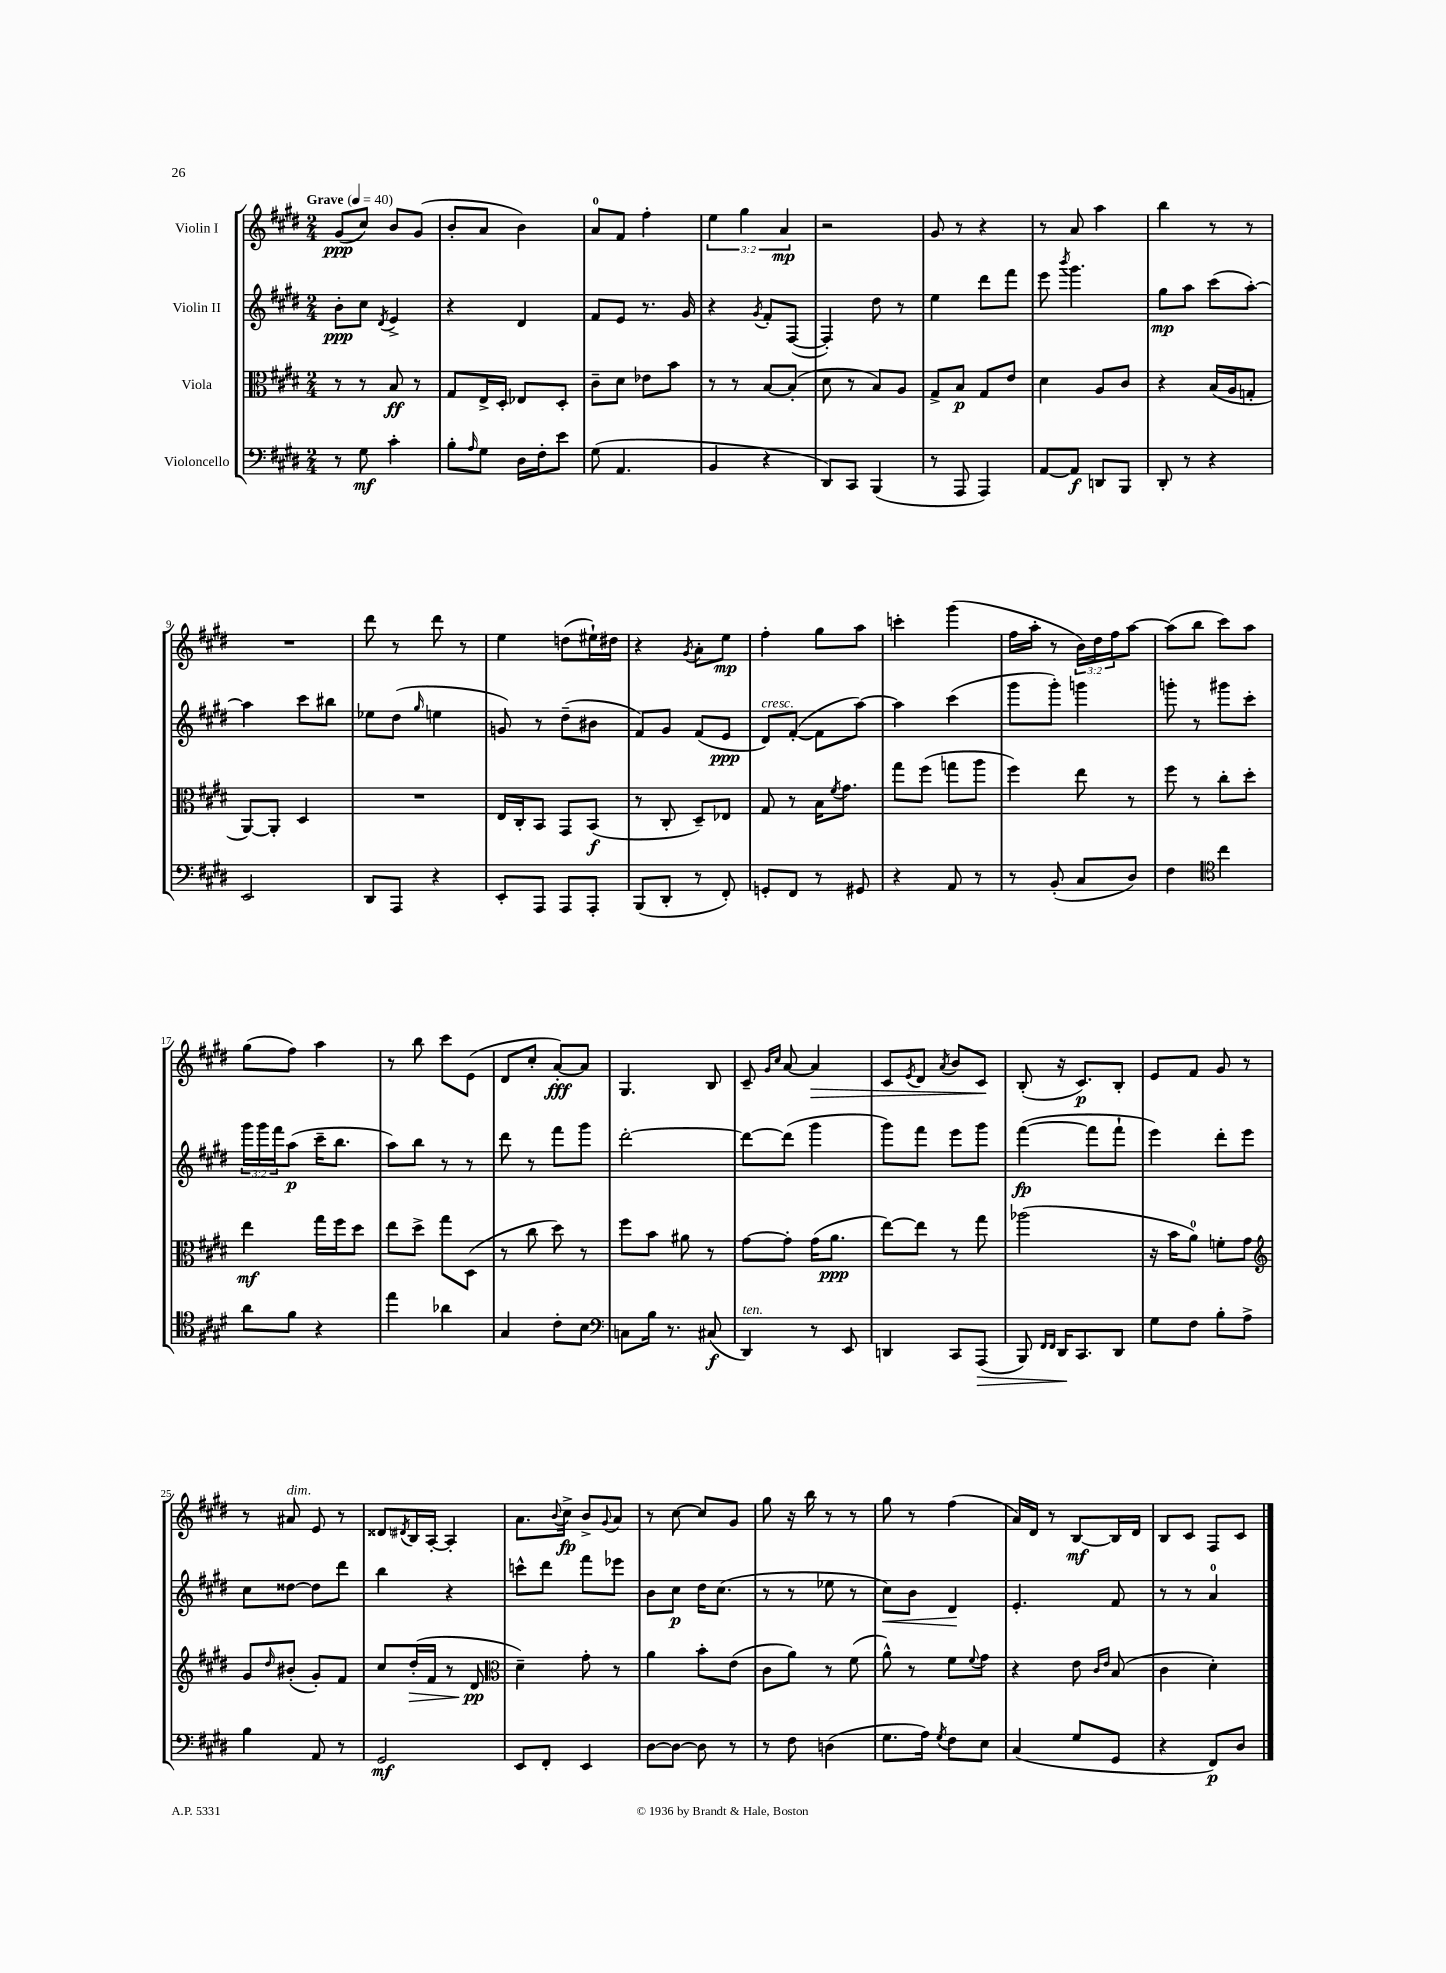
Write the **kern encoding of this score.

**kern	**kern	**kern	**kern
*staff4	*staff3	*staff2	*staff1
*clefF4	*clefC3	*clefG2	*clefG2
*k[f#c#g#d#]	*k[f#c#g#d#]	*k[f#c#g#d#]	*k[f#c#g#d#]
*M2/4	*M2/4	*M2/4	*M2/4
*MM40	*MM40	*MM40	*MM40
8r	8r	8b'	(8g#
8G#	8r	8cc#	8cc#)
.	.	8qd#	.
4c#'	8B	4e^	8b
.	8r	.	(8g#
=	=	=	=
8B'	8G#	4r	8b'
16qqA	.	.	.
8G#	16E^	.	8a
.	16D#'	.	.
16D#	8E-	4d#	4b)
16F#'	.	.	.
8e	8D#'	.	.
=	=	=	=
(8G#	8c#~	8f#	8a
4.AA	8d#	8e	8f#
.	8e-	8.r	4ff#'
.	8b	.	.
.	.	16g#	.
=	=	=	=
4BB	8r	4r	6ee
.	8r	.	.
.	.	.	6gg#
.	.	8qg#	.
4r	[8B	8f#'	.
.	.	.	6a
.	(8B']	([8F#	.
=	=	=	=
8DD#)	8d#	4F#'])	2r
8CC#	8r	.	.
(4BBB	8B)	8dd#	.
.	8A	8r	.
=	=	=	=
8r	8G#^	4ee	8g#
8AAA	8B	.	8r
4AAA)	8G#	8ddd#	4r
.	8e	8fff#	.
=	=	=	=
[8AA	4d#	8eee	8r
.	.	8qbbb	.
8AA]	.	4.ggg#	8a
8DD	8A	.	4aa
8BBB	8c#	.	.
=	=	=	=
8DD#'	4r	8gg#	4bb
8r	.	8aa	.
4r	(16B	(8ccc#	8r
.	16A	.	.
.	8G'	[8aa')	8r
=	=	=	=
2EE	[8AA)	4aa]	2r
.	8AA']	.	.
.	4D#	8ccc#	.
.	.	8bb#	.
=	=	=	=
8DD#	2r	8ee-	8ddd#
8AAA	.	(8dd#	8r
.	.	16qqgg#	.
4r	.	4ee	8ddd#
.	.	.	8r
=	=	=	=
8EE'	16E	8g)	4ee
.	16C#'	.	.
8AAA	8BB	8r	.
8AAA	8GG#	(8dd#~	(8dd
8AAA'	(8BB	8b#	16ee#`)
.	.	.	16dd#
=	=	=	=
(8BBB	8r	8f#)	4r
8DD#'	8C#'	8g#	.
.	.	.	8qg#
8r	8D#~)	(8f#	8a'
8FF#')	8E-	8e	8ee
=	=	=	=
8GG'	8G#	8d#)	4ff#'
8FF#	8r	([8f#'	.
8r	16B	8f#]	8gg#
.	8qf#	.	.
.	8.g#	.	.
8GG#	.	[8aa)	8aa
=	=	=	=
4r	8gg#	4aa]	4ccc'
.	(8ff#	.	.
8AA	8gg	(4ccc#	(4ggg#
8r	8aa	.	.
=	=	=	=
8r	4ff#)	8ggg#	16ff#
.	.	.	16aa'
(8BB'	.	8ggg#')	8r
8C#	8ee	4ggg	24b)
.	.	.	24dd#
.	.	.	24ff#
8D#)	8r	.	[8aa
=	=	=	=
4F#	8ff#	8ggg'	(8aa]
.	8r	8r	8bb
*clefC4	*	*	*
4cc#	8cc#'	8ggg#	8ccc#)
.	8dd#'	8ccc#'	8aa
=	=	=	=
8a	4ee	24ggg#	(8gg#
.	.	24ggg#	.
.	.	24fff#	.
8f#	.	(8aa	8ff#)
4r	16gg#	16ccc#~	4aa
.	16ff#	8.bb	.
.	8dd#	.	.
=	=	=	=
4ee	8ee	8aa)	8r
.	8dd#^	8bb	8bb
4a-	8gg#	8r	8ccc#
.	(8D#	8r	(8e
=	=	=	=
4G#	8r	8ddd#	8d#
.	8cc#	8r	8cc#'
8c#'	8dd#)	8fff#	[8a')
8B	8r	8ggg#	8a]
=	=	=	=
*clefF4	*	*	*
8C	8ff#	[2ddd#'	4.G#
16B	8b	.	.
8.r	.	.	.
.	8a#	.	.
(8C#	8r	.	8B
=	=	=	=
4DD#)	[8g#	8ddd#_	8c#~
.	.	.	16qqg#
.	.	.	16qqcc#
.	8g#']	(8ddd#]	[8a
8r	(16g#	4ggg#	4a]
.	8.a	.	.
8EE	.	.	.
=	=	=	=
4DD	[8ee)	8ggg#)	8c#
.	.	.	8qe
.	8ee]	8fff#	8d#
.	.	.	8qa
8CC#	8r	8eee	8b
(8AAA	8gg#	8ggg#	8c#
=	=	=	=
8BBB)	(2aa-	([4fff#	(8B'
16qqFF#	.	.	.
16qqFF#	.	.	.
16DD#	.	.	16r
8.CC#	.	.	8.c#)
.	.	8fff#]	.
8DD#	.	8fff#`	8B'
=	=	=	=
8G#	16r	4eee)	8e
.	16b	.	.
8F#	8a)	.	8f#
8B'	8f'	8ddd#'	8g#
8A^	8g#	8eee	8r
=	=	=	=
*	*clefG2	*	*
4B	8g#	8cc#	8r
.	16qqdd#	.	.
.	(8b#'	[8dd##	8a#
8AA	8g#')	8dd##]	8e
8r	8f#	8ddd#	8r
=	=	=	=
2GG#	8cc#	4bb	8d##
.	.	.	8qd#
.	(16dd#'	.	16B
.	16f#	.	[16A'
.	8r	4r	4A']
.	8d#	.	.
=	=	=	=
*	*clefC3	*	*
8EE	4d#~)	8ccc^^	8.a
8FF#'	.	8ddd#	.
.	.	.	8qqb
.	.	.	16cc#^
4EE	8g#'	8fff#	8b^
.	.	.	8qqg#
.	8r	8eee-	8a
=	=	=	=
[8D#	4a	8b	8r
8D#_	.	8cc#	[8cc#
8D#]	8b'	16dd#	8cc#]
.	.	(8.cc#	.
8r	(8e	.	8g#
=	=	=	=
8r	8c#	8r	8gg#
8F#	8a)	8r	16r
.	.	.	16bb
(4D	8r	8ee-	8r
.	(8f#	8r	8r
=	=	=	=
8.G#	8a^^)	8cc#)	8gg#
.	8r	8b	8r
16A)	.	.	.
8qG#	.	.	.
8F#	8f#	4d#	(4ff#
.	8qqf#	.	.
8E	8g#	.	.
=	=	=	=
(4C#	4r	4.e'	16a)
.	.	.	16d#
.	.	.	8r
8G#	8e	.	[8B
.	16qqc#	.	.
.	16qqe	.	.
8GG#	(8B	8f#	16B]
.	.	.	16d#
=	=	=	=
4r	4c#	8r	8B
.	.	8r	8c#
8FF#)	4d#')	4a	8F#
8D#	.	.	8c#
==	==	==	==
*-	*-	*-	*-
